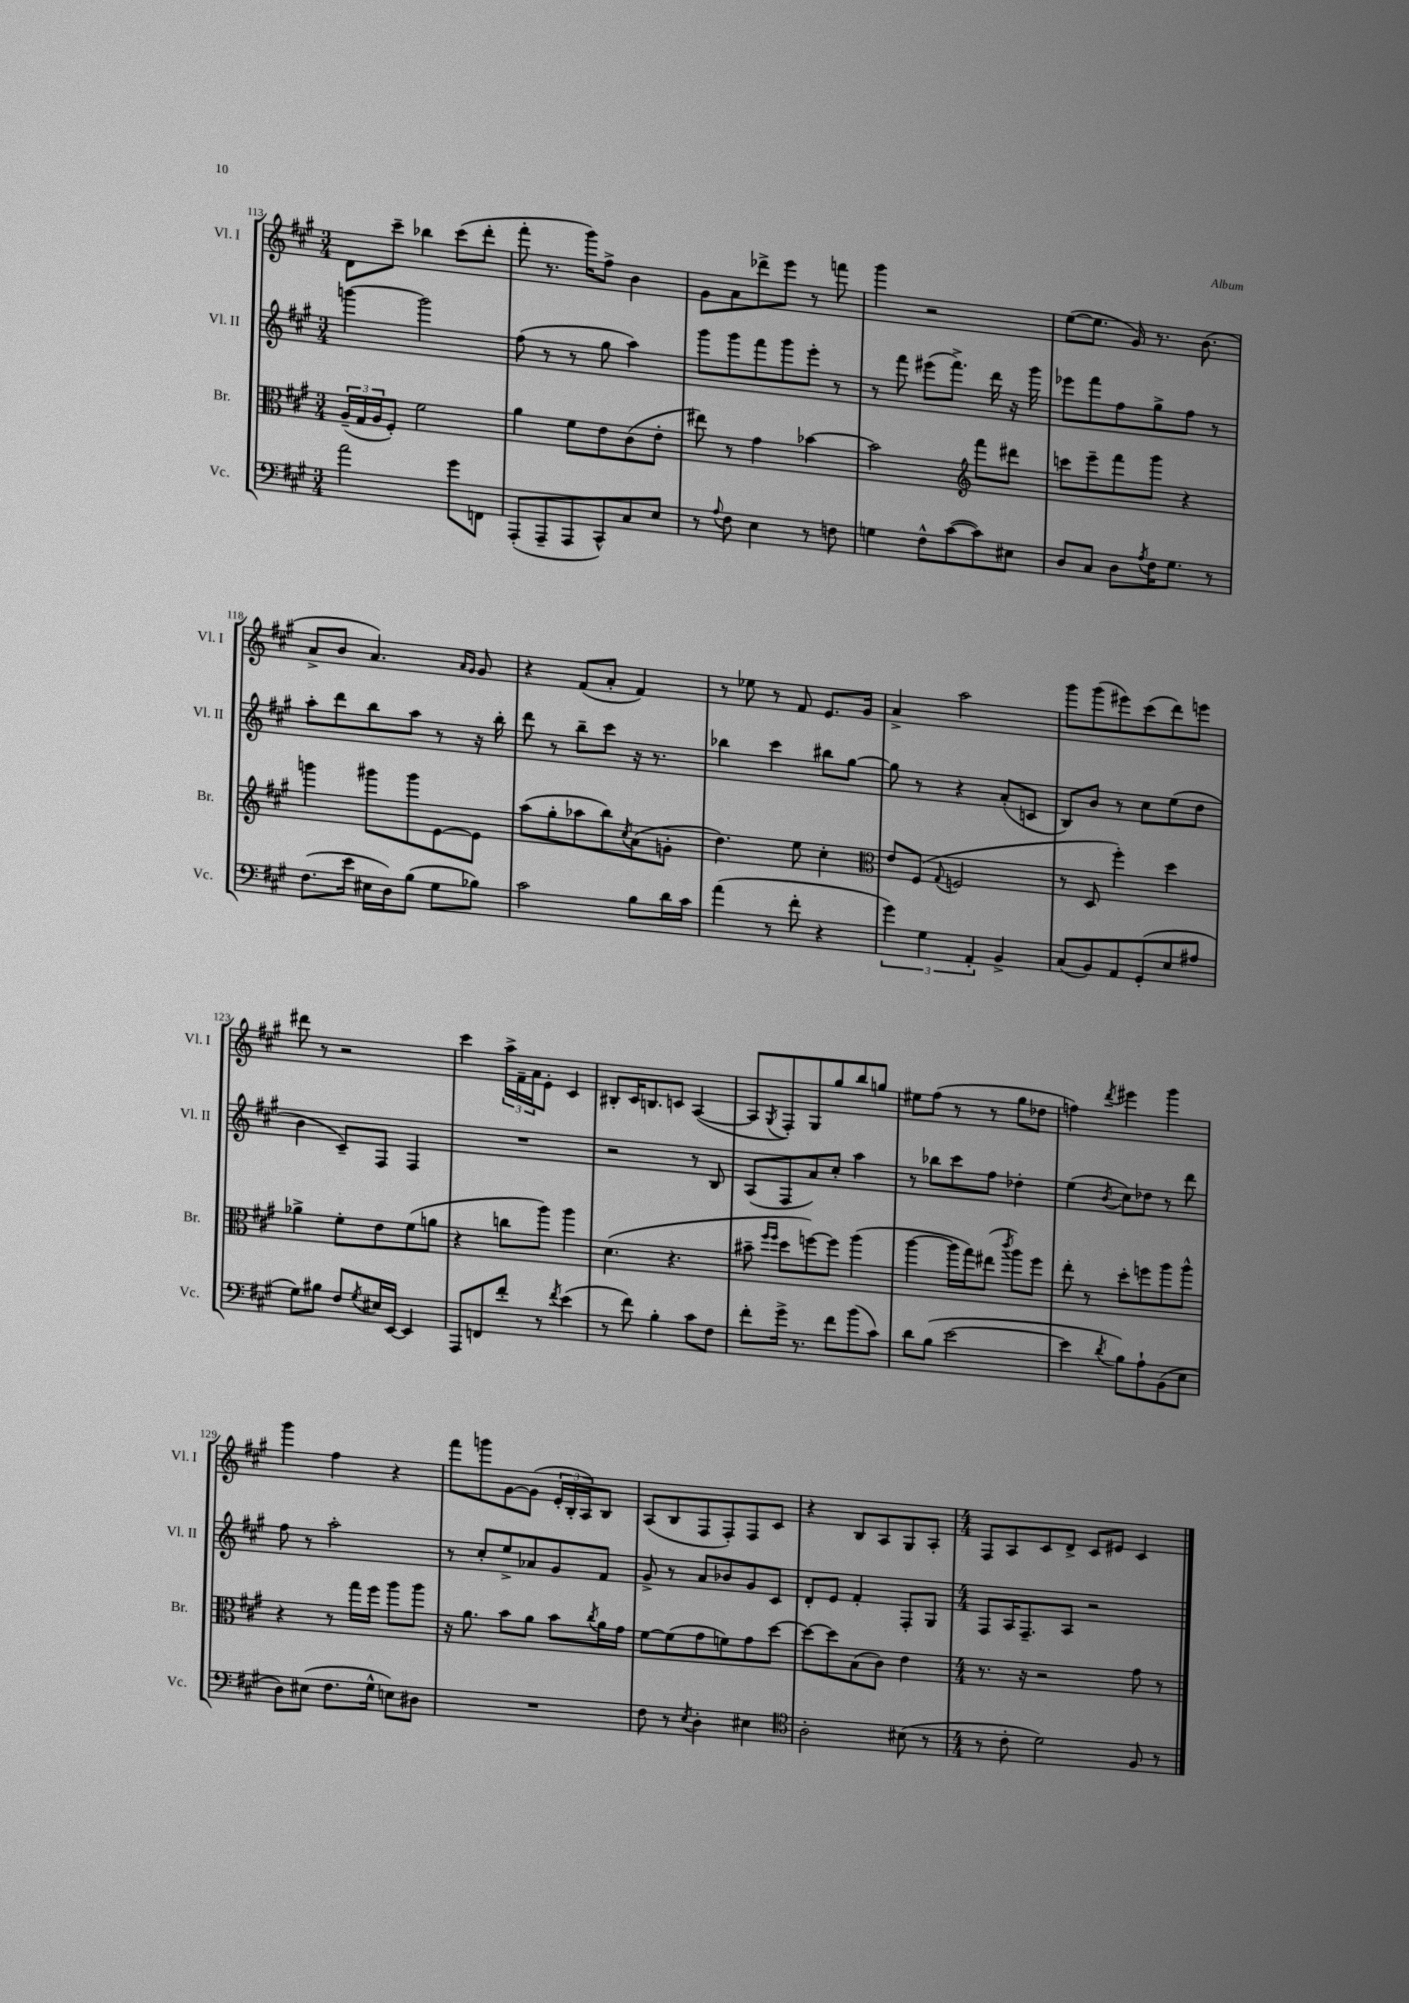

**kern	**kern	**kern	**kern
*staff4	*staff3	*staff2	*staff1
*clefF4	*clefC3	*clefG2	*clefG2
*k[f#c#g#]	*k[f#c#g#]	*k[f#c#g#]	*k[f#c#g#]
*M3/4	*M3/4	*M3/4	*M3/4
2a	(24A~	[4ggg	8d
.	24G#	.	.
.	24A	.	.
.	8F#')	.	8ccc#~
.	2f#	2ggg]	4bb-
8g#	.	.	(8ccc#
8FF	.	.	8ddd'
=	=	=	=
(8AAA'	4a	(8ff#	8fff#'
8AAA~	.	8r	8.r
8AAA	8f#	8r	.
.	.	.	16ggg#)
8CC#^^)	8e	8gg#	8ff#^
8C#	(8c#	4aa)	4b
8E	8e'	.	.
=	=	=	=
8r	8ee#)	8ggg#	8g#
8qqA	.	.	.
8F#	8r	8ggg#	8a
4E	4g#	8fff#	8ddd-^
.	.	8ggg#	8eee
8r	[4b-	8eee'	8r
8F	.	8r	8fff
=	=	=	=
4G	2b-]	8r	4ggg#
.	.	8fff#	.
8F#^^	.	(8eee#	2r
([8c#	.	8.fff#^)	.
*	*clefG2	*	*
8c#])	8fff#	.	.
.	.	16ddd	.
8E#	8ddd#	16r	.
.	.	16ggg#	.
=	=	=	=
8D	8ccc	8eee-	([8ee
8C#	8eee~	8fff#	8.ee]
8D	8fff#	8ff#	.
.	.	.	16g#)
8qA	.	.	.
16F#	8ggg#	8gg#^	8.r
8.G#	.	.	.
.	4r	8ff#	.
.	.	.	(8.b
8r	.	8r	.
=	=	=	=
(8.F#	4ggg	8aa'	8a^
.	.	8ddd	8b
16e	.	.	.
16E#	8ggg#	8bb	4.a)
16D)	.	.	.
(8B	8ggg#	8aa	.
8G#	[8e	8r	.
.	.	.	16qqa
.	.	.	16qqg#
8B-)	8e]	16r	8g#
.	.	16bb'	.
=	=	=	=
2c#	(8aa	8ddd	4r
.	8gg#'	8r	.
.	8aa-	8bb~	(8f#
.	8bb)	8ccc#	8a'
.	8qcc#	.	.
8B	(8a	16r	4f#)
.	.	8.r	.
16d	8g'	.	.
16c#	.	.	.
=	=	=	=
(4a	4.dd)	4bb-	8r
.	.	.	8ee-
8r	.	4ccc#	8r
8f#'	8ee	.	8f#
4r	4cc#'	8bb#	8.e
.	.	[8gg#	.
.	.	.	16g#
=	=	=	=
*	*clefC3	*	*
6g#)	8e	8gg#]	4a^
.	(8F#	8r	.
6G#	.	.	.
.	8qqG#	.	.
.	2F	4r	2aa
6AA'	.	.	.
4BB^	.	(8a'	.
.	.	8c	.
=	=	=	=
(8C#	8r	8B)	8ggg#
8BB)	8D	8b	(8ggg#
8AA	4ff#')	8r	8eee#)
(8GG#'	.	8cc#	(8ccc#
8E	4dd	(8ee	8ddd)
8A#	.	8dd	8eee
=	=	=	=
8G#)	4a-^	4b	8ddd#
8B#	.	.	8r
8F#	8f#'	8c#~)	2r
8qG#	.	.	.
16E#	8e	8F#	.
[16EE	.	.	.
4EE]	(8f#	4F#	.
.	8a	.	.
=	=	=	=
8AAA	4r	2.r	4ccc#
8FF	.	.	.
8f#'	8cc	.	24aa^
.	.	.	24f#~
.	.	.	24a
8r	8aa)	.	8e'
8qf#	.	.	.
(4e	4aa	.	4c#
=	=	=	=
8r	(4.d	2r	8B#'
8f#)	.	.	16c#
.	.	.	8.B
4B'	.	.	.
.	4.r	.	8c
8c#	.	8r	([4A
8F#	.	8B	.
=	=	=	=
8f#'	8b#~	(8A	8A]
.	16qqff#	.	.
.	16qqff#	.	8qG#
16g#^	8dd	8F#	8F#')
8.r	.	.	.
.	[8ff)	8a)	8G#
8f#	8ff]	8cc#'	8gg#
(8b	(4aa	4aa	8bb
8c#)	.	.	8gg
=	=	=	=
8d	[4aa	8r	8ee#
(8B	.	8bb-	(8ff#
[2e	16aa]	8ccc#	8r
.	16gg#)	.	.
.	(8ee#	8ff#	8r
.	8qccc#	.	.
.	8aa)	4dd-'	8gg#
.	8ff#	.	8dd-
=	=	=	=
4e]	8ee'	(4ee	4ff)
.	8r	.	.
8qd	.	8qb	8qddd
8B)	8dd'	8cc#)	4eee#
8A`	8ff	8dd-	.
(8BB	8aa	8r	4ggg#
8E	8aa^^	8ddd	.
=	=	=	=
8D)	4r	8ff#	4ggg#
(8E#	.	8r	.
8.F#	8r	2aa'	4ff#
.	16gg#	.	.
16G#^^	16ff#	.	.
8E)	8aa	.	4r
8D#	8aa	.	.
=	=	=	=
2.r	16r	8r	8fff#
.	8.a	.	.
.	.	8cc#'	8ggg
.	8b	8ee^	[8g#
.	8a	8a-	(8g#]
.	8b	8g#	24e'
.	.	.	24B'
.	.	.	24A)
.	8qcc#	.	.
.	16a	8f#	8B
.	16g#	.	.
=	=	=	=
8F#	[8f#	8g#^	(8A
8r	(8f#]	8r	8B
8qE	.	.	.
4D'	8g#	8a	8F#
.	8f)	8b-	8F#')
4E#	8g#	8g#	8F#
.	[8dd	8c#	8c#
=	=	=	=
*clefC4	*	*	*
2A'	8dd_	8d'	4r
.	8dd]	8e	.
.	(8B	4f#'	8B
.	8c#)	.	8A
(8B#	4e	8F#'	8G#
8r	.	8G#	8A'
=	=	=	=
*M4/4	*M4/4	*M4/4	*M4/4
8r	8.r	8F#	8F#
8c#'	.	16A	8A
.	16r	8.F#~	.
2d)	2r	.	8c#
.	.	8A	8d^
.	.	2r	8c#
.	.	.	8e#
8F#	8g#	.	4c#
8r	8r	.	.
==	==	==	==
*-	*-	*-	*-
